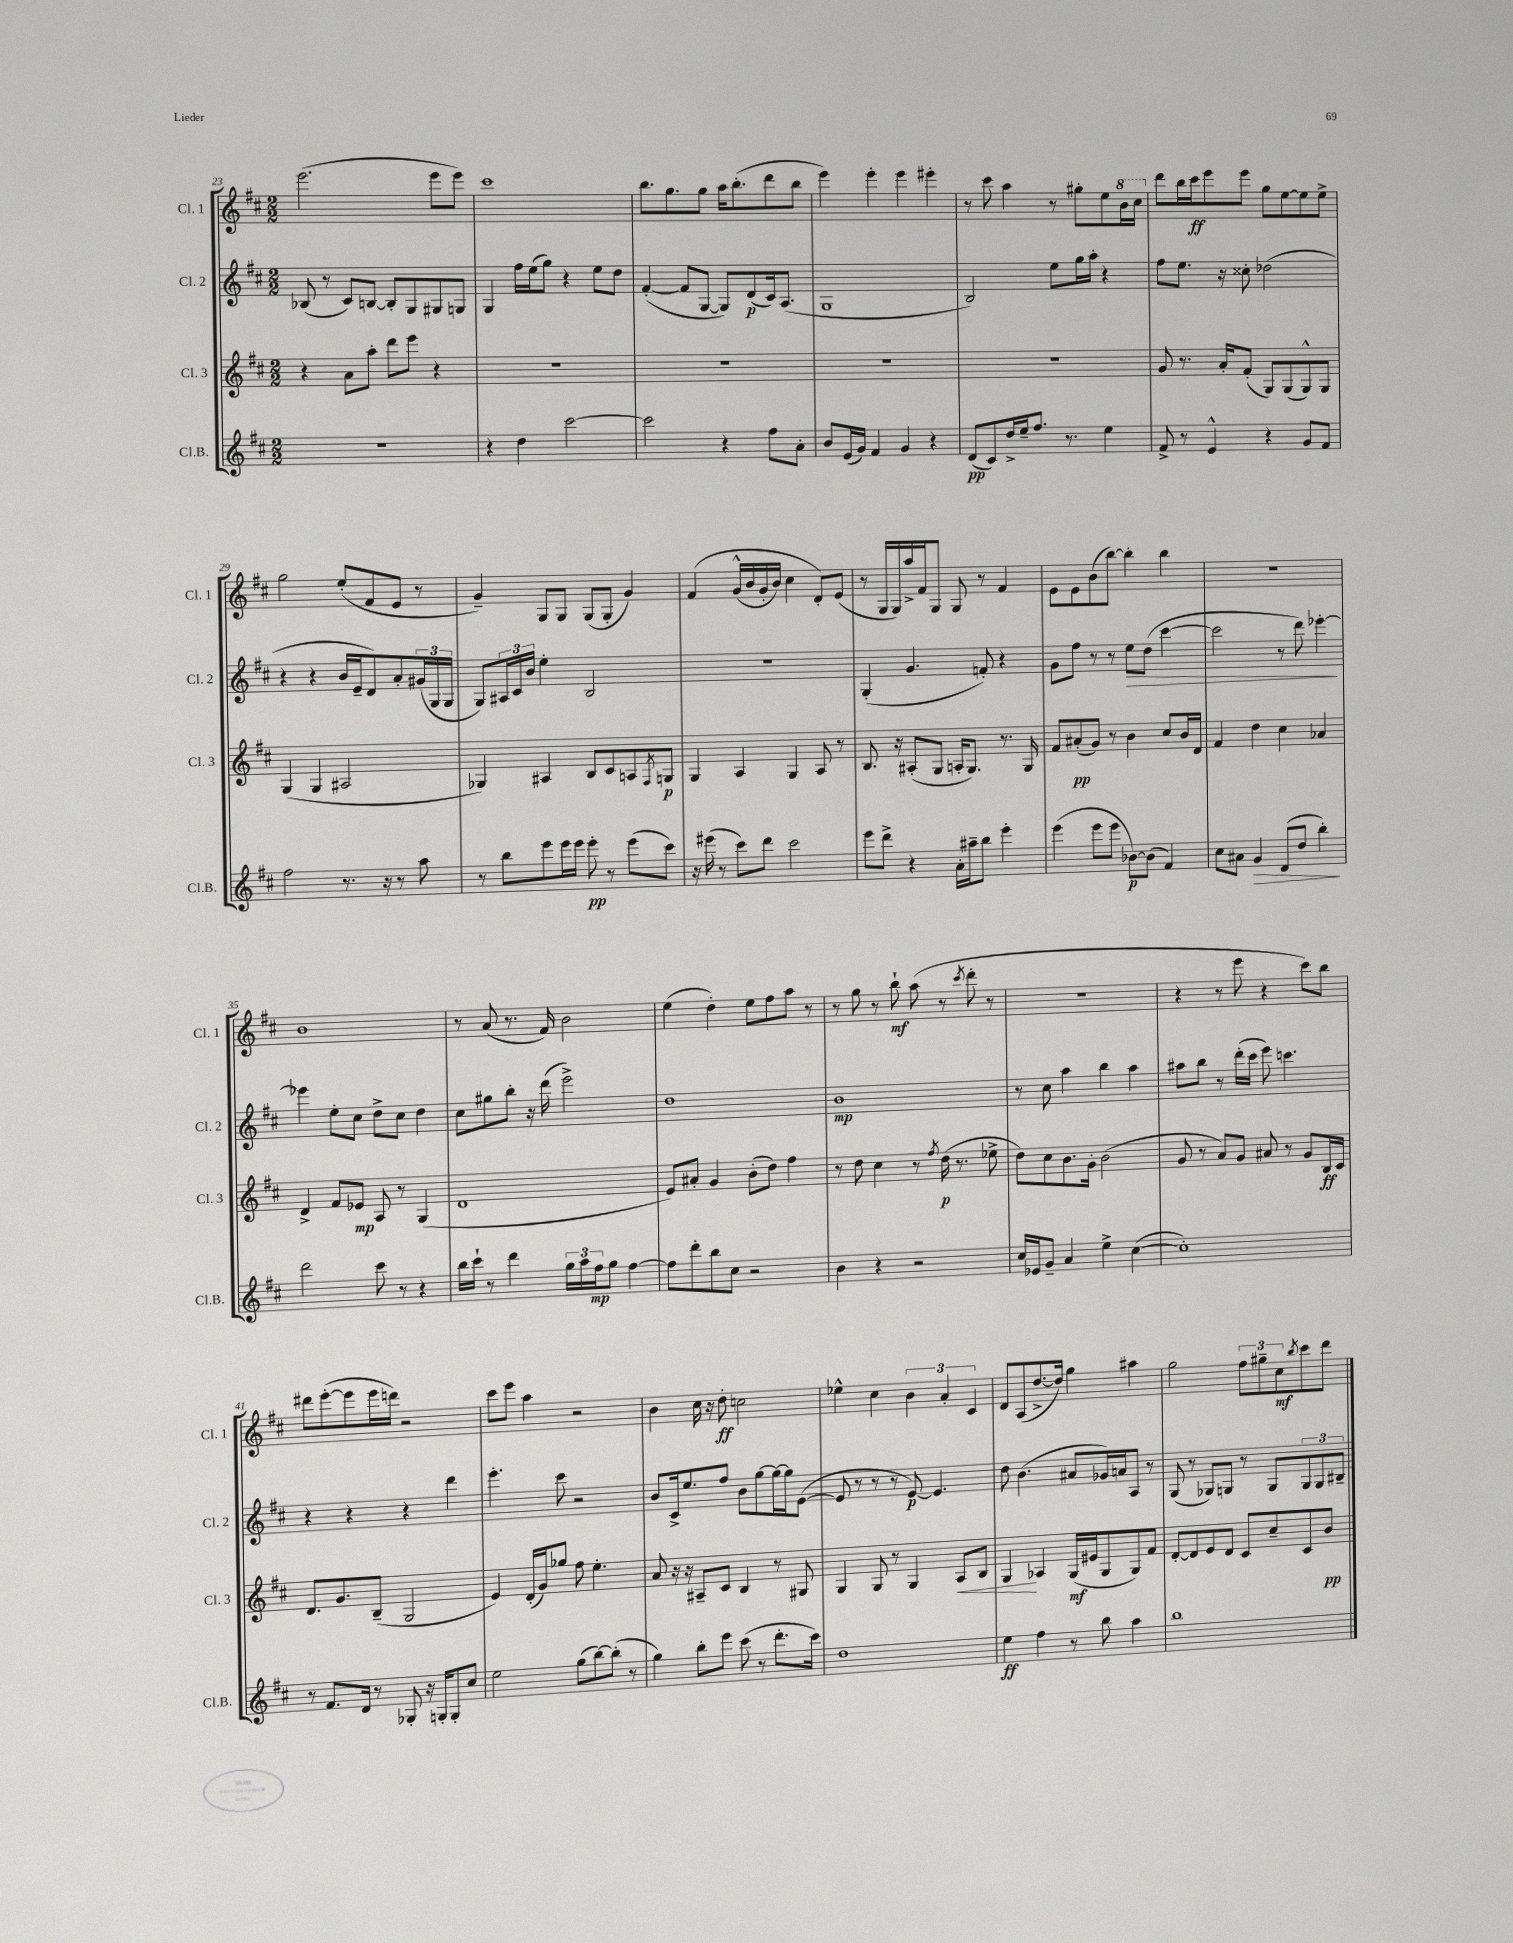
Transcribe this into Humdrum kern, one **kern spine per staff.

**kern	**dynam	**kern	**dynam	**kern	**dynam	**kern	**dynam
*part4	*part4	*part3	*part3	*part2	*part2	*part1	*part1
*staff4	*staff4	*staff3	*staff3	*staff2	*staff2	*staff1	*staff1
*I"Cl.B.	*	*I"Cl. 3	*	*I"Cl. 2	*	*I"Cl. 1	*
*I'Cl.B.	*	*I'Cl. 3	*	*I'Cl. 2	*	*I'Cl. 1	*
*clefG2	*	*clefG2	*	*clefG2	*	*clefG2	*
*k[f#c#]	*	*k[f#c#]	*	*k[f#c#]	*	*k[f#c#]	*
*M2/2	*	*M2/2	*	*M2/2	*	*M2/2	*
=23	=23	=23	=23	=23	=23	=23	=23
1r	.	4r	.	(8B-X/	.	(2.eee\	.
.	.	.	.	8r	.	.	.
.	.	8a\L	.	8c#/L)	.	.	.
.	.	8aa'\J	.	[8Bn/J	.	.	.
.	.	8ddd\L	.	8B'/L]	.	.	.
.	.	8eee\J	.	8G/	.	.	.
.	.	4r	.	8G#X/	.	8eee\L	.
.	.	.	.	8Gn/J	.	8eee\J)	.
=24	=24	=24	=24	=24	=24	=24	=24
4r	.	1r	.	4G/	.	1ccc#	.
4dd\	.	.	.	16ff#\LL	.	.	.
.	.	.	.	(16ee\J	.	.	.
.	.	.	.	8gg\J)	.	.	.
[2ccc#\	.	.	.	4r	.	.	.
.	.	.	.	8ee\L	.	.	.
.	.	.	.	8dd\J	.	.	.
=25	=25	=25	=25	=25	=25	=25	=25
2ccc#\]	.	1r	.	([4f#'/	.	8.bb\L	.
.	.	.	.	.	.	8.gg\	.
.	.	.	.	8f#/L]	.	.	.
.	.	.	.	[8G/J	.	8gg\J	.
4r	.	.	.	8G/L])	.	16aa\KL	.
.	.	.	.	.	.	(8.bb'\	.
.	.	.	.	(8d/	p	.	.
8ff#\L	.	.	.	16c#/k)	.	8ddd\	.
.	.	.	.	(8.A/J	.	.	.
8a'\J	.	.	.	.	.	8bb\J	.
=26	=26	=26	=26	=26	=26	=26	=26
8b/L	.	1r	.	1G	.	4eee\)	.
(16e/L	.	.	.	.	.	.	.
16g/JJ)	.	.	.	.	.	.	.
4f#/	.	.	.	.	.	4eee'\	.
4g/	.	.	.	.	.	4eee\	.
4r	.	.	.	.	.	4eee#X'\	.
=27	=27	=27	=27	=27	=27	=27	=27
(8d/L	pp	1r	.	2B/)	.	8r	.
8c#/)	.	.	.	.	.	8ccc#\	.
16dd^/L	.	.	.	.	.	4aa\	.
16ee~/J	.	.	.	.	.	.	.
8.ff#/J	.	.	.	.	.	.	.
.	.	.	.	8ee\L	.	8r	.
8.r	.	.	.	.	.	.	.
.	.	.	.	16gg\L	.	8gg#X'\L	.
.	.	.	.	16aa'\JJ	.	.	.
4ee\	.	.	.	4r	.	8ee\	.
*	*	*	*	*	*	*8va	*
.	.	.	.	.	.	16bb\L	.
.	.	.	.	.	.	16ccc#\JJ	.
=28	=28	=28	=28	=28	=28	=28	=28
*	*	*	*	*	*	*X8va	*
8f#^/	.	8g/	.	8ff#\L	.	8ddd\L	.
8r	.	8.r	.	8.ee\J	.	16bb\L	.
.	.	.	.	.	.	16ccc#\J	ff
4e^^/	.	.	.	.	.	8eee\	.
.	.	16a'/KL	.	16r	.	.	.
.	.	(8f#'/J	.	8cc##X'\	.	8eee\J	.
4r	.	8G/L)	.	(2dd-X\	.	8gg\L	.
.	.	(8G/	.	.	.	[8ee\	.
8g/L	.	8G^^/)	.	.	.	8ee\]	.
8f#/J	.	8G/J	.	.	.	8ee^\J	.
!!LO:LB:g=z
=29	=29	=29	=29	=29	=29	=29	=29
2ff#\	.	(4G/	.	4r	.	2gg\	.
.	.	4G/	.	4r	.	.	.
8.r	.	2A#X/	.	16b/LL	.	(8ee'/L	.
.	.	.	.	16e~/J	.	.	.
.	.	.	.	8d/)	.	8f#/	.
16r	.	.	.	.	.	.	.
8r	.	.	.	8a'/	.	8e/J	.
8aa\	.	.	.	(24g#X/L	.	8r	.
.	.	.	.	24G/	.	.	.
.	.	.	.	24G/JJ	.	.	.
=30	=30	=30	=30	=30	=30	=30	=30
8r	.	4G-X/)	.	8G/L)	.	4g~/)	.
8bb\L	.	.	.	24A#X/L	.	.	.
.	.	.	.	24c#/	.	.	.
.	.	.	.	24b/JJ	.	.	.
8eee\	.	4A#X/	.	4ee'\	.	8G/L	.
16eee\L	.	.	.	.	.	8G/J	.
16eee\JJ	.	.	.	.	.	.	.
8eee'\	pp	8B/L	.	2B/	.	(8G/L	.
8r	.	8c#/	.	.	.	8G'/J	.
(8eee\L	.	8An/	.	.	.	4g/)	.
.	.	8qF#/	.	.	.	.	.
8ccc#\J)	.	8Gn/J	p	.	.	.	.
=31	=31	=31	=31	=31	=31	=31	=31
16r	.	4G/	.	1r	.	(4f#/	.
(16eee#X\	.	.	.	.	.	.	.
8r	.	.	.	.	.	.	.
8ccc#\L)	.	4A/	.	.	.	(16g^^/LL	.
.	.	.	.	.	.	16b/	.
8ddd\J	.	.	.	.	.	16g'/	.
.	.	.	.	.	.	16b/JJ)	.
2ccc#\	.	4G/	.	.	.	4cc#\	.
.	.	8A/	.	.	.	8d'/L)	.
.	.	8r	.	.	.	(8e/J	.
=32	=32	=32	=32	=32	=32	=32	=32
8eee\L	.	8.B/	.	(4G'/	.	8r	.
8ddd^\J	.	.	.	.	.	16G/LL	.
.	.	16r	.	.	.	16G/)	.
4r	.	(8A#X'/L	.	4.g/	.	16aa^/	.
.	.	.	.	.	.	16f#/J	.
.	.	8G/J	.	.	.	8G/J	.
16a'\LL	.	16An'/KL	.	.	.	8G/	.
16aa#X~\J	.	8.G/J)	.	.	.	.	.
8bb\J	.	.	.	8fn'/)	.	8r	.
4eee'\	.	8.r	.	4r	.	4f#/	.
.	.	16G/	.	.	.	.	.
=33	=33	=33	=33	=33	=33	=33	=33
(4eee\	.	8f#/L	.	8g\L	.	8e\L	.
.	.	(8a#X'/	pp	8ff#\J	.	8e\	.
8eee\L	.	8g/J)	.	8r	.	(8b\	.
8eee\J	.	8r	.	8r	.	[8bb\J)	.
!	!	!	!	!	!LO:HP:b	!	!
[8b-X\L)	p	4b\	.	8ee\L	>	4bb'\]	.
(8b-\J]	.	.	.	(8dd\J	.	.	.
4f#/)	.	8cc#/L	.	[4ccc#\	.	4bb\	.
.	.	16b/L	.	.	.	.	.
.	.	16d/JJ	.	.	.	.	.
=34	=34	=34	=34	=34	=34	=34	=34
8cc#\L	.	4f#/	.	2ccc#\]	.	1r	.
8a#X\J	.	.	.	.	.	.	.
!	!LO:HP:b	!	!	!	!	!	!
4g/	>	4dd\	.	.	.	.	.
(8d/L	.	4cc#\	.	8r	.	.	.
8dd/J	.	.	.	8ddd\)	.	.	.
4bb'\)	.	4a-X/	.	[4eee-X'\	.	.	.
.	]	.	.	.	]	.	.
!!LO:LB:g=z
=35	=35	=35	=35	=35	=35	=35	=35
2ddd\	.	4d^/	.	4eee-X\]	.	1b	.
.	.	8f#/L	.	8ee'\L	.	.	.
.	.	8e-X/J	mp	8cc#\J	.	.	.
8ccc#\	.	8A/	.	8dd^\L	.	.	.
8r	.	8r	.	8cc#\J	.	.	.
4r	.	(4G/	.	4dd\	.	.	.
=36	=36	=36	=36	=36	=36	=36	=36
16bb\LL	.	1d	.	8cc#\L	.	8r	.
16ccc#`\JJ	.	.	.	.	.	.	.
8r	.	.	.	8gg#X\	.	(8a/	.
4ddd\	.	.	.	8bb'\J	.	8.r	.
.	.	.	.	16r	.	.	.
.	.	.	.	(16ddd\	.	16f#/)	.
24gg\LL	.	.	.	2eee^\)	.	2b\	.
24aa\	.	.	.	.	.	.	.
24ff#\J	mp	.	.	.	.	.	.
8gg\J	.	.	.	.	.	.	.
[4ff#\	.	.	.	.	.	.	.
=37	=37	=37	=37	=37	=37	=37	=37
8ff#\L]	.	8e/L)	.	1dd	.	(4ee\	.
8ddd'\	.	8a#X'/J	.	.	.	.	.
8bb\	.	4g/	.	.	.	4dd'\)	.
8cc#\J	.	.	.	.	.	.	.
2r	.	(8b'\L	.	.	.	8ee\L	.
.	.	8dd\J)	.	.	.	8ff#\	.
.	.	4ff#\	.	.	.	8aa\J	.
.	.	.	.	.	.	8r	.
=38	=38	=38	=38	=38	=38	=38	=38
4b\	.	8r	.	1b	mp	8r	.
.	.	8dd\	.	.	.	8gg\	.
4r	.	4cc#\	.	.	.	8r	.
.	.	.	.	.	.	8bb`\	mf
2r	.	8r	.	.	.	(8aa\	.
.	.	8qff#/	.	.	.	.	.
.	.	(16dd\	p	.	.	8r	.
.	.	8.r	.	.	.	.	.
.	.	.	.	.	.	8qccc#/	.
.	.	.	.	.	.	8ddd'\	.
.	.	8ee-X^\	.	.	.	8r	.
=39	=39	=39	=39	=39	=39	=39	=39
16cc#/LL	.	8dd\L)	.	8r	.	1r	.
16e-X/J	.	.	.	.	.	.	.
8g~/J	.	8cc#\	.	8cc#\	.	.	.
4a/	.	8.b\	.	4aa\	.	.	.
.	.	16g'\Jk	.	.	.	.	.
4ee^\	.	(2b\	.	4bb\	.	.	.
([4cc#\	.	.	.	4aa\	.	.	.
=40	=40	=40	=40	=40	=40	=40	=40
1cc#'])	.	8g/	.	8aa#X\L	.	4r	.
.	.	8r	.	8bb\J	.	.	.
.	.	8a/L)	.	8r	.	8r	.
.	.	8g/J	.	(16ddd'\LL	.	8eee\	.
.	.	.	.	16ccc#\JJ	.	.	.
.	.	8a#X/	.	8eee\)	.	4r	.
.	.	8r	.	4.cccn\	.	.	.
.	.	8g/L	.	.	.	8ccc#\L)	.
.	.	16B/L	ff	.	.	8bb\J	.
.	.	16c#/JJ	.	.	.	.	.
!!LO:LB:g=z
=41	=41	=41	=41	=41	=41	=41	=41
8r	.	8.d/L	.	4r	.	8ddd#X\L	.
8.f#/L	.	.	.	.	.	([8eee'\	.
.	.	8.g/	.	.	.	.	.
.	.	.	.	4r	.	8eee\]	.
16d/Jk	.	.	.	.	.	.	.
8r	.	(8B~/J	.	.	.	16eee\L	.
.	.	.	.	.	.	16dddn\JJ)	.
8G-X'/	.	2G/	.	4r	.	2r	.
16r	.	.	.	.	.	.	.
16Gn'/KL	.	.	.	.	.	.	.
8G'/	.	.	.	4ddd\	.	.	.
8cc#/J	.	.	.	.	.	.	.
=42	=42	=42	=42	=42	=42	=42	=42
2ee\	.	4e/)	.	4.eee'\	.	8ccc#\L	.
.	.	.	.	.	.	8eee\J	.
.	.	(16d'/LL	.	.	.	4aa\	.
.	.	16g/J)	.	.	.	.	.
.	.	8gg-X/J	.	8ccc#\	.	.	.
(8gg\L	.	8ff#\	.	2r	.	2r	.
[8bb\)	.	4.ee'\	.	.	.	.	.
(8bb'\J]	.	.	.	.	.	.	.
8r	.	.	.	.	.	.	.
=43	=43	=43	=43	=43	=43	=43	=43
4gg\)	.	8a/	.	8b/L	.	4b\	.
.	.	16r	.	16c#^/k	.	.	.
.	.	16r	.	8.ee/	.	.	.
8bb'\L	.	8A#X~/L	.	.	.	16cc#\	.
.	.	.	.	.	.	16r	.
8eee\J	.	8c#/J	.	8ff#/J	.	8dd'\	ff
(8ccc#\	.	4B/	.	8b\L	.	2ccn\	.
8r	.	.	.	[8gg\	.	.	.
8.ddd'\L	.	8r	.	16gg\L_	.	.	.
.	.	.	.	16gg\J]	.	.	.
.	.	8G#X/	.	([8e\J	.	.	.
16ccc#\Jk)	.	.	.	.	.	.	.
=44	=44	=44	=44	=44	=44	=44	=44
1dd	.	4G/	.	8e/]	.	4ee-X^^\	.
.	.	.	.	8r	.	.	.
.	.	8G/	.	8r	.	4cc#\	.
.	.	8r	.	8r	.	.	.
.	.	4G/	.	[8e/)	p	6b\	.
.	.	.	.	4.e/]	.	.	.
.	.	.	.	.	.	6a'/	.
!	!	!	!LO:HP:b	!	!	!	!
.	.	8A/L	<	.	.	.	.
.	.	.	.	.	.	6c#/	.
.	.	8B/J	.	.	.	.	.
=45	=45	=45	=45	=45	=45	=45	=45
4ee\	ff	4G/	.	8dd\	.	8d/L	.
.	.	.	.	(4.b\	.	(8A/	.
4ff#\	.	4A-X/	[	.	.	[8.dd^/	.
.	.	.	.	.	.	16dd/Jk])	.
8r	.	(16G/LL	mf	8a#X/L	.	4gg\	.
.	.	16e#X/J	.	.	.	.	.
8bb\	.	8G/	.	16g-X/L)	.	.	.
.	.	.	.	16an/J	.	.	.
4aa\	.	8G/)	.	8A/J	.	4aa#X\	.
.	.	8f#/J	.	8r	.	.	.
=46	=46	=46	=46	=46	=46	=46	=46
1bb	.	[8d'/L	.	(8G/	.	2gg\	.
.	.	8d/]	.	8r	.	.	.
.	.	8e/	.	8G-X/L)	.	.	.
.	.	8d/J	.	8Gn/J	.	.	.
.	.	8c#/L	.	8r	.	12ff#\L	.
.	.	.	.	.	.	12gg#X~\	.
.	.	8cc#~/	.	8G/L	.	.	.
.	.	.	.	.	.	12cc#\	mf
.	.	.	.	.	.	8qbb/	.
.	.	8c#/	.	12G/	.	8ccc#\	.
.	.	.	.	12G/	.	.	.
.	.	8b/J	pp	.	.	8ddd\J	.
.	.	.	.	12B#X~/J	.	.	.
==	==	==	==	==	==	==	==
*-	*-	*-	*-	*-	*-	*-	*-
